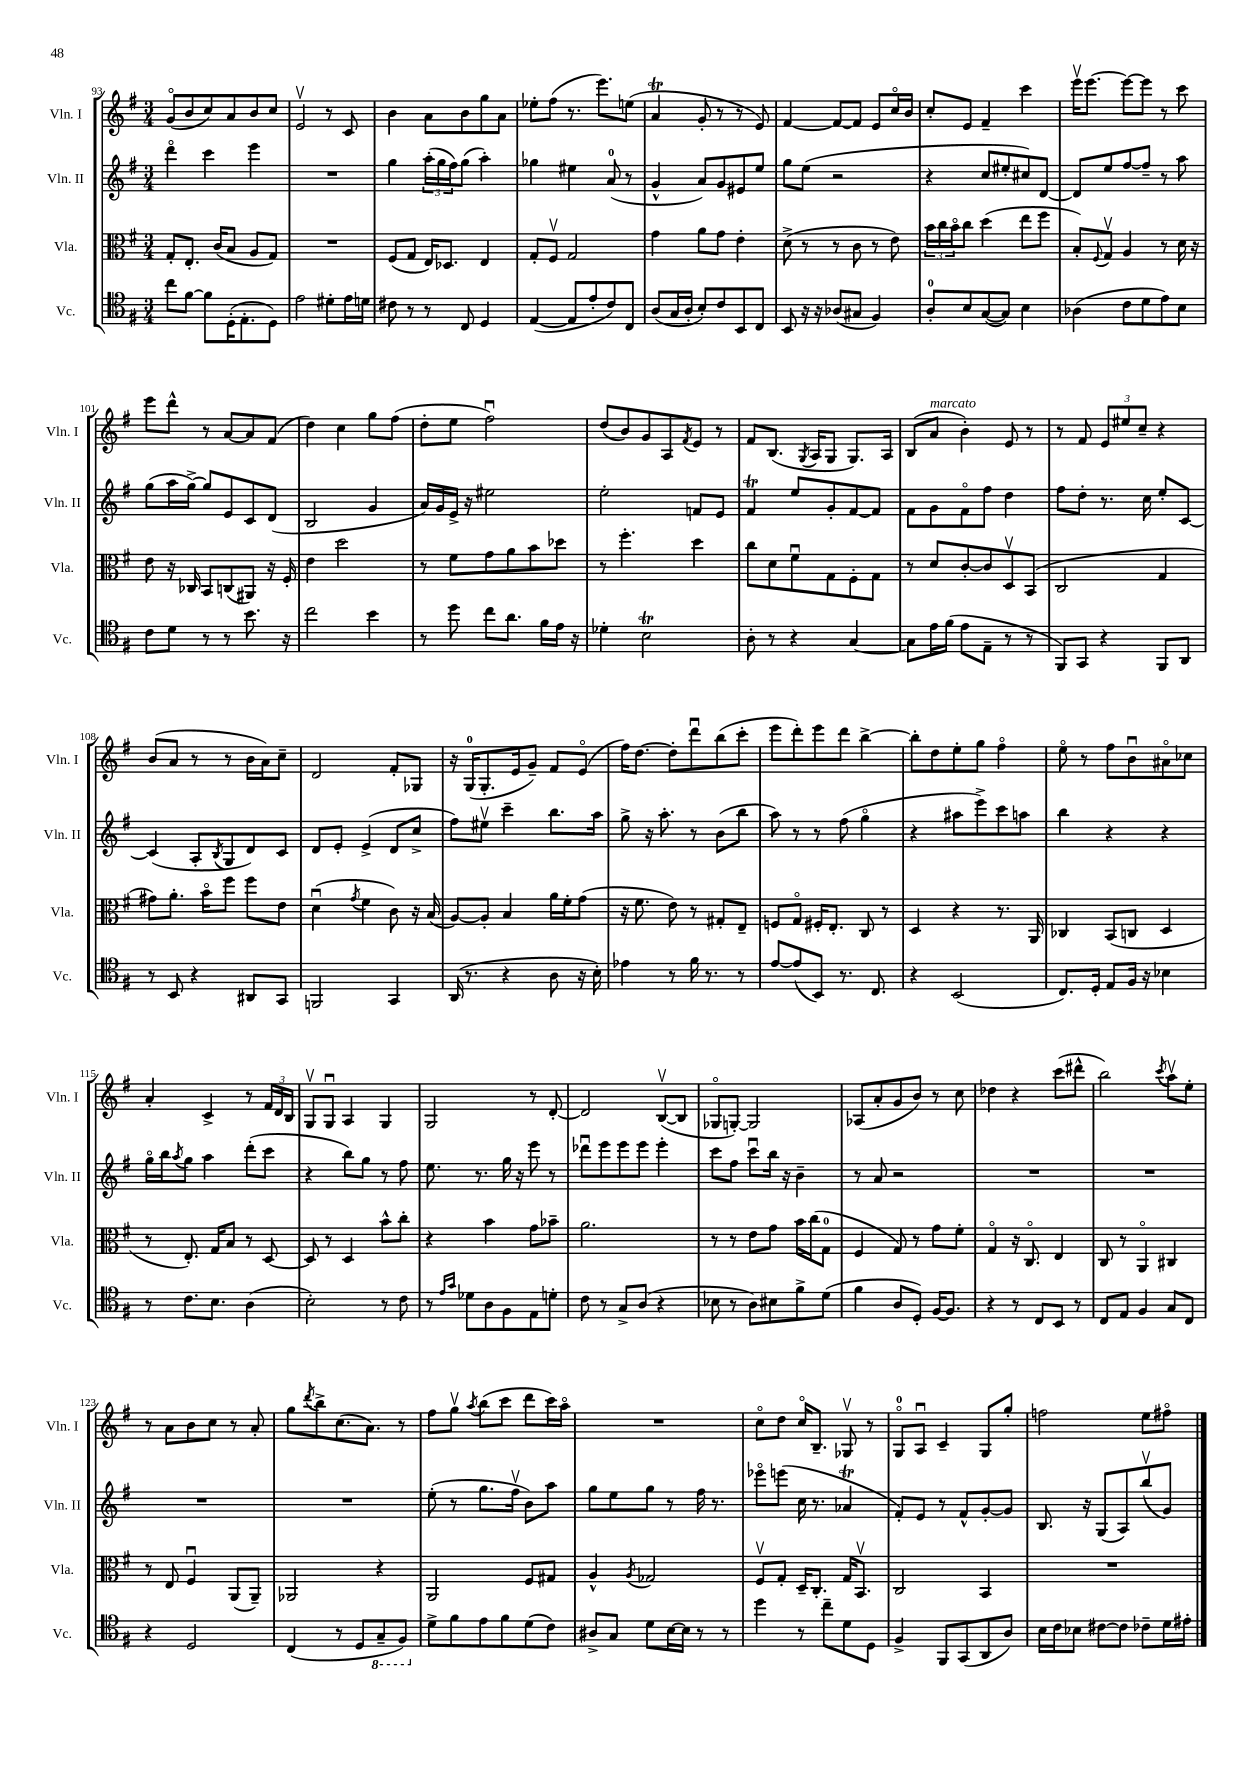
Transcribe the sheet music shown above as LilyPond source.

<<
\new StaffGroup <<
\new Staff = "s0" \with { instrumentName = "Vln. I" shortInstrumentName = "Vln. I" } {
    \clef treble \key g \major \numericTimeSignature \time 3/4
    g'8\flageolet( b'8 c''8) a'8 b'8 c''8 |
    e'2\upbow r8 c'8 |
    b'4 a'8 b'8 g''8 a'8 |
    ees''8-. fis''8( r8. e'''8.) e''8( |
    a'4\trill g'8-. r8 r8 e'8) |
    fis'4~ fis'8~ fis'8 e'8 c''16\flageolet b'16 |
    c''8-. e'8 fis'4-- c'''4 |
    e'''16\upbow e'''8.~ e'''8~ e'''8 r8 c'''8 |
    e'''8 d'''8-^ r8 a'8~ a'8 fis'8( |
    d''4) c''4 g''8 fis''8( |
    d''8-. e''8 fis''2\downbow) |
    d''8( b'8) g'8 a8 \acciaccatura { fis'8 } e'8 r8 |
    fis'8 b8.( \acciaccatura { g8 } a16 g8 g8.) a16 |
    b8( a'8^\markup { \italic "marcato" } b'4-.) e'8 r8 |
    r8 fis'8 \tuplet 3/2 { e'8 eis''8 c''8-- } r4 |
    b'8( a'8 r8 r8 b'16 a'16) c''8-- |
    d'2 fis'8-. ges8 |
    r16 g16-0( g8.-. e'16 g'8--) fis'8 e'8\flageolet( |
    fis''16) d''8.~ d''8-. d'''8\downbow b''8( c'''8-. |
    e'''8 d'''8-.) e'''8 d'''8 b''4~-> |
    b''8-. d''8 e''8-. g''8 fis''4\flageolet |
    e''8\flageolet r8 fis''8 b'8\downbow ais'8\flageolet ces''8 |
    a'4-. c'4-> r8 \tuplet 3/2 { fis'16 d'16 b16 } |
    g8\upbow g8\downbow a4 g4 |
    g2 r8 d'8~-. |
    d'2 b8~\upbow( b8 |
    ges8\flageolet g8~-.) g2 |
    aes8( a'8-. g'8 b'8) r8 c''8 |
    des''4 r4 c'''8( dis'''8-^ |
    b''2) \acciaccatura { c'''8 } a''8\upbow e''8-. |
    r8 a'8 b'8 c''8 r8 a'8-. |
    g''8 \acciaccatura { d'''8 } b''8-> c''8.( a'8.) r8 |
    fis''8 g''8\upbow \acciaccatura { a''8 } b''8( c'''8 d'''8 c'''16) a''16\flageolet |
    R2. |
    c''8\flageolet d''8 c''16\flageolet b8.-- ges8\upbow r8 |
    g8-0\flageolet a8\downbow c'4-- g8 g''8-. |
    f''2 e''8 fis''8\flageolet \bar "|." |
}
\new Staff = "s1" \with { instrumentName = "Vln. II" shortInstrumentName = "Vln. II" } {
    \clef treble \key g \major \numericTimeSignature \time 3/4
    d'''4\flageolet c'''4 e'''4 |
    R2. |
    g''4 \tuplet 3/2 { a''16-.( g''16 fis''16) } g''8( a''4-.) |
    ges''4 eis''4 a'8-0( r8 |
    g'4-^ a'8) g'8 eis'8 e''8 |
    g''8 e''8( r2 |
    r4 c''8 eis''8-. cis''8) d'8~ |
    d'8 e''8 fis''8~ fis''8-- r8 a''8 |
    g''8( a''16 g''16~->) g''8 e'8 c'8 d'8( |
    b2 g'4 |
    a'16) g'16 e'16-> r16 eis''2 |
    e''2-. f'8 e'8 |
    fis'4\trill e''8 g'8-. fis'8~ fis'8 |
    fis'8 g'8 fis'8\flageolet fis''8 d''4 |
    fis''8 d''8-. r8. c''16 e''8-. c'8~ |
    c'4( a8-. \acciaccatura { b8 } g8 d'8) c'8 |
    d'8 e'8-. e'4->( d'8 c''8-> |
    fis''8) eis''8\upbow c'''4-- b''8. a''16 |
    g''8-> r16 a''8.-. r8 b'8( b''8 |
    a''8) r8 r8 fis''8( g''4\flageolet |
    r4 ais''8 e'''8->) c'''8 a''8 |
    b''4 r4 r4 |
    g''16\flageolet b''16 \acciaccatura { a''8 } g''8 a''4 d'''8-.( c'''8 |
    r4 b''8) g''8 r8 fis''8 |
    e''8. r8. g''16 r16 e'''8 r8 |
    des'''8\downbow e'''8 e'''8 e'''8 e'''4-. |
    c'''8 fis''8 c'''8\downbow b''16 r16 b'4-- |
    r8 a'8 r2 |
    R2. |
    R2. |
    R2. |
    R2. |
    e''8-.( r8 g''8. fis''16\upbow b'8) a''8 |
    g''8 e''8 g''8 r8 fis''16 r8. |
    ees'''8\flageolet e'''8( c''16 r8. aes'4\trill |
    fis'8-.) e'8 r8 fis'8-^ g'8~-. g'8 |
    b8. r16 g8( a8) b''8\upbow( g'8) \bar "|." |
}
\new Staff = "s2" \with { instrumentName = "Vla." shortInstrumentName = "Vla." } {
    \clef alto \key g \major \numericTimeSignature \time 3/4
    g8-. e8.-. c'16( b8 a8 g8) |
    R2. |
    fis8( g8 e16) des8. e4 |
    g8-. fis8\upbow g2 |
    g'4 a'8 g'8 e'4-. |
    d'8->( r8 r8 c'8 r8 e'8) |
    \tuplet 3/2 { b'16 c''16 b'16\flageolet } c''8 d''4( e''8 fis''8 |
    b8-.) \appoggiatura { fis8 } g8\upbow a4 r8 d'16 r16 |
    e'8 r16 ces16 b,8 c8( ais,8) r16 fis16-. |
    e'4 d''2 |
    r8 fis'8 g'8 a'8 b'8 des''8 |
    r8 fis''4.-. d''4 |
    c''8 d'8 fis'8\downbow g8 fis8-. g8 |
    r8 d'8 c'8~-. c'8 d8\upbow b,8( |
    c2 g4 |
    gis'8) a'8.-. b'16\flageolet fis''8 fis''8 e'8 |
    d'4\downbow( \acciaccatura { g'8 } fis'4 c'8) r16 b16( |
    a8~) a8-. b4 a'16 fis'16-. g'8( |
    r16 fis'8. e'8) r8 gis8-. e8-- |
    f8 g8\flageolet fis16-. e8.-. c8 r8 |
    d4 r4 r8. a,16 |
    ces4 b,8( c8 d4 |
    r8 e8.-.) g16 b8 r8 d8~ |
    d8 r8 d4 b'8-^ c''8-. |
    r4 b'4 g'8 bes'8-- |
    a'2. |
    r8 r8 e'8 g'8 b'16 c''16( g8-0 |
    fis4 g8) r8 g'8 fis'8-. |
    g4\flageolet r16 c8.\flageolet e4 |
    c8 r8 a,4\flageolet cis4 |
    r8 e8 fis4\downbow a,8( a,8--) |
    aes,2 r4 |
    a,2 fis8 gis8 |
    a4-^ \acciaccatura { a8 } ges2 |
    fis8\upbow g8-. d16-- c8.-. g16 b,8.\upbow |
    c2 b,4 |
    R2. \bar "|." |
}
\new Staff = "s3" \with { instrumentName = "Vc." shortInstrumentName = "Vc." } {
    \clef tenor \key g \major \numericTimeSignature \time 3/4
    c''8 fis'8~ fis'8 d16-.( e8.-. d8) |
    e'2 dis'8-. e'16 d'16 |
    cis'8 r8 r8 c8 d4 |
    e4~( e8 e'8-. c'8) c8 |
    a8( g16 a16-. b8-.) c'8 b,8 c8 |
    b,8 r16 r16 aes8( gis8 fis4) |
    a8-0-. b8 g8~( g8) b4 |
    aes4( c'8 d'8 e'8) b8 |
    c'8 d'8 r8 r8 b'8. r16 |
    c''2 b'4 |
    r8 d''8 c''8 a'8. fis'16 e'16 r16 |
    des'4-. b2\trill |
    a8-. r8 r4 g4~ |
    g8 e'16 fis'16( e'8 e8-- r8 r8 |
    fis,8) g,8 r4 fis,8 a,8 |
    r8 b,8 r4 ais,8 g,8 |
    f,2 g,4 |
    a,16( r8. r4 a8 r16 b16-.) |
    ees'4 r8 fis'16 r8. r8 |
    e'8~ e'8( b,8) r8. c8. |
    r4 b,2( |
    c8.) d16-. e8 fis16 r16 bes4 |
    r8 c'8. b8. a4( |
    b2-.) r8 c'8 |
    r8 \grace { e'16 g'16 } des'8 a8 fis8 e8 d'8-. |
    c'8 r8 g8-> a8( r4 |
    bes8 r8 a8) bis8 fis'8-> d'8( |
    fis'4 a8 d8-.) fis16~ fis8. |
    r4 r8 c8 b,8 r8 |
    c8 e8 fis4 g8 c8 |
    r4 d2 |
    c4( r8 d8 \ottava #-1 g,8-- fis,8) \ottava #0 |
    d'8-> fis'8 e'8 fis'8 d'8( c'8) |
    ais8-> g8 d'8 b16~ b16 r8 r8 |
    d''4 r8 c''8-- d'8 d8 |
    fis4-> fis,8 g,8( a,8 a8) |
    b16 c'16 bes8 cis'8~ cis'8 ces'8-- d'16 eis'16-. \bar "|." |
}
>>
>>
\layout { \context { \Score currentBarNumber = #93 } }
